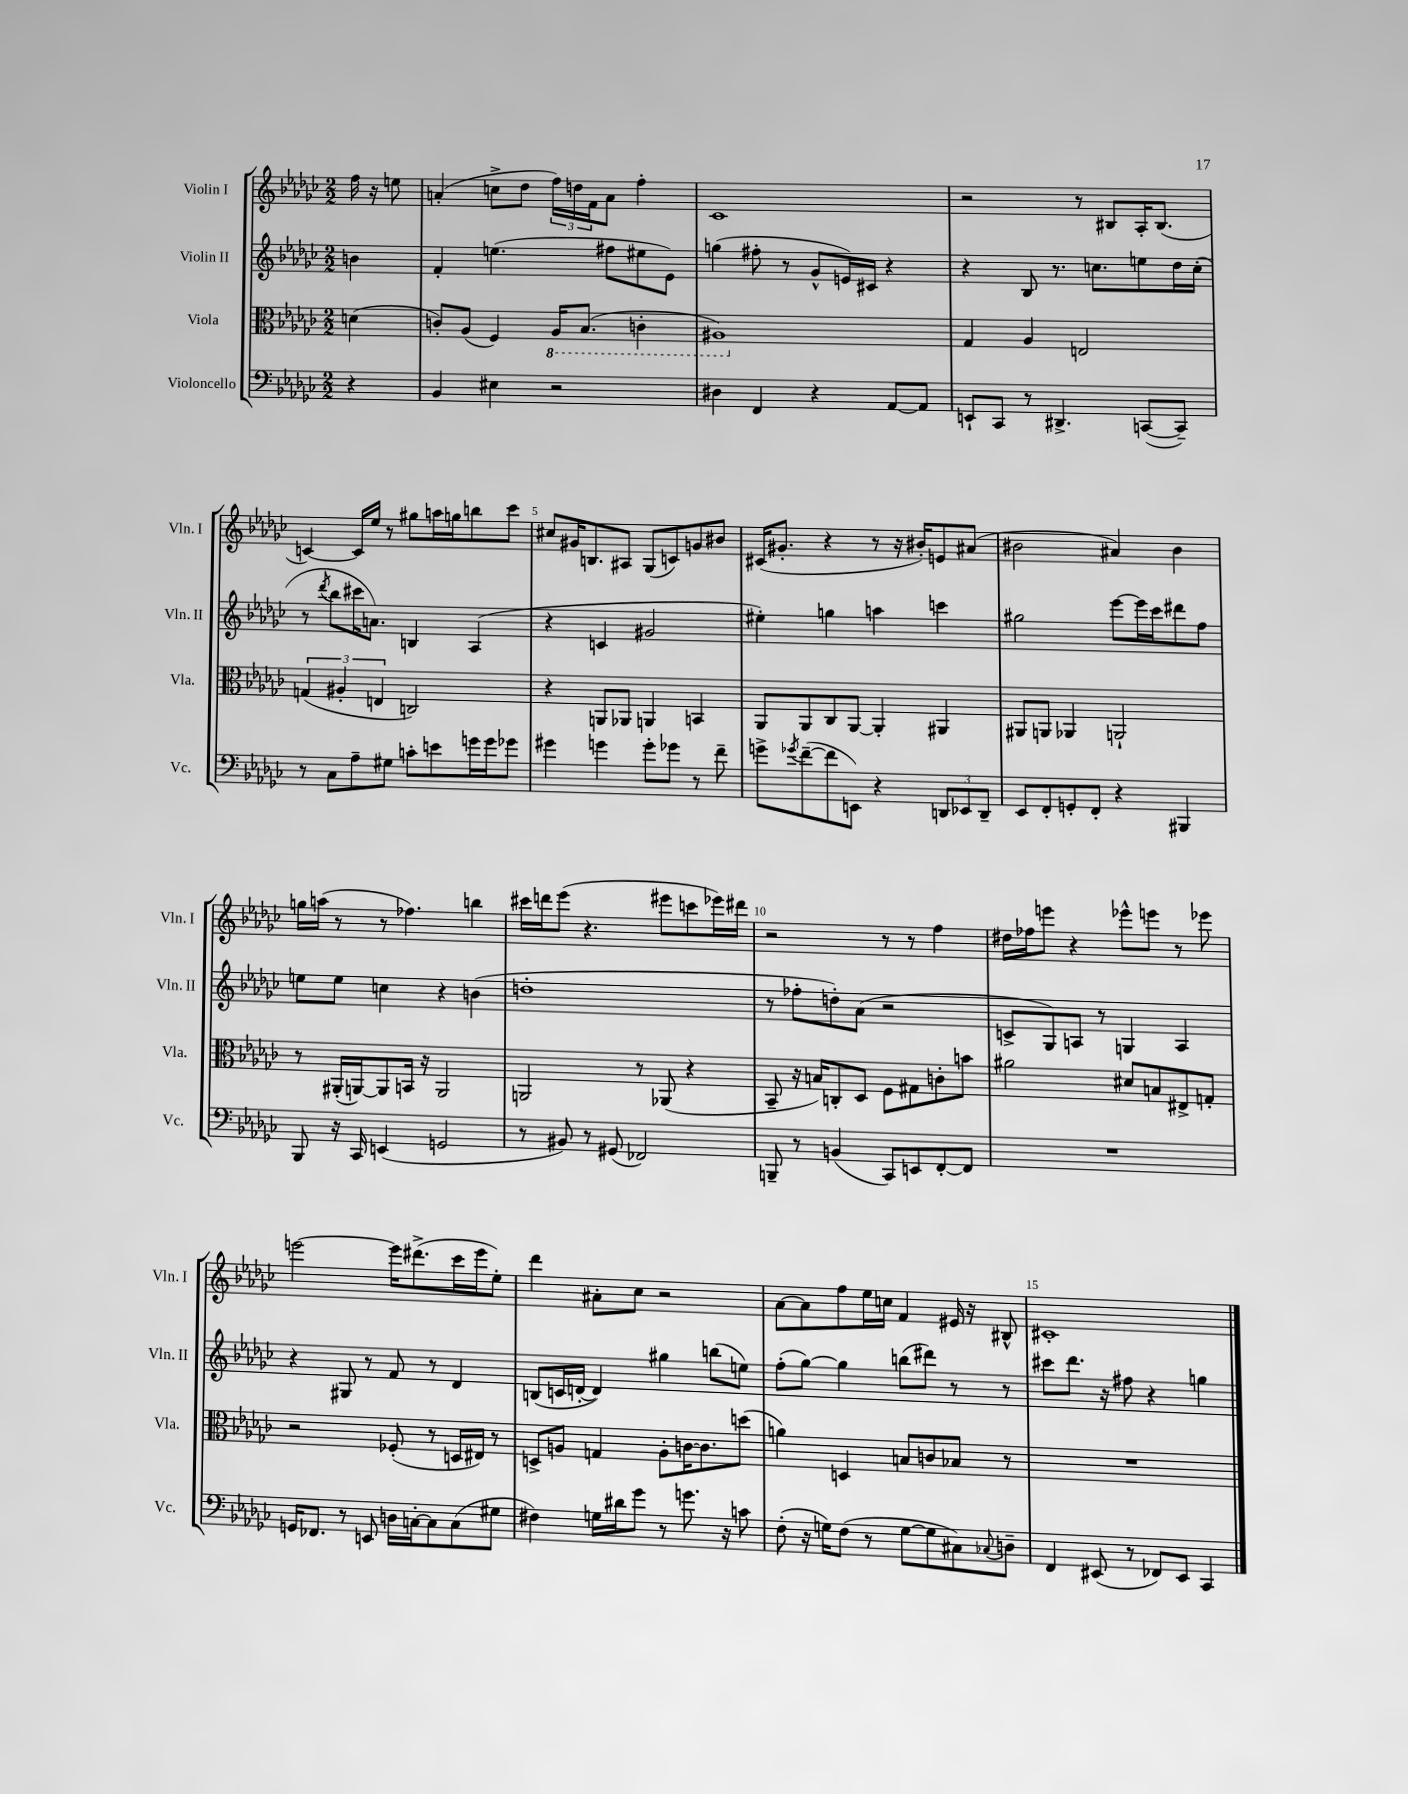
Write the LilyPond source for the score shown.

<<
\new StaffGroup <<
\new Staff = "s0" \with { instrumentName = "Violin I" shortInstrumentName = "Vln. I" } {
    \clef treble \key ges \major \numericTimeSignature \time 2/2 \partial 4
    f''16 r16 e''8 |
    a'4-.( c''8-> des''8 \tuplet 3/2 { f''16) d''16 f'16 } a'8 f''4-. |
    ces'1 |
    r2 r8 bis8 aes16-. bis8.( |
    c'4~) c'16 ees''16 r8 gis''8 a''16 g''16 b''8 ces'''8 |
    cis''8 gis'16 b8. ais8 ges8( c'8) g'8 bis'8 |
    cis'16( gis'8.-. r4 r8 r16 bis'16-.) e'8 ais'8( |
    bis'2 ais'4) bis'4 |
    g''16 a''16( r8 r8 fes''4.) b''4 |
    cis'''16 d'''16 ees'''8( r4. eis'''8 c'''8 ees'''16) dis'''16 |
    r2 r8 r8 f''4 |
    dis''16 fes''16 e'''8 r4 ees'''8-^ e'''8 r8 ees'''8 |
    e'''2~ e'''16 dis'''8.->( ces'''16 e'''16 ees''8-.) |
    des'''4 ais'8-. ces''8 r2 |
    aes'8~ aes'8 f''8 ees''16 c''16 f'4 eis'16 r16 bis8-^ |
    cis'1-. \bar "|." |
}
\new Staff = "s1" \with { instrumentName = "Violin II" shortInstrumentName = "Vln. II" } {
    \clef treble \key ges \major \numericTimeSignature \time 2/2 \partial 4
    b'4 |
    f'4-. e''4.( fis''8 eis''8 ees'8) |
    g''4( fis''8-. r8 ges'8-^ e'16) cis'16 r4 |
    r4 bes8 r8. c''8. e''8 des''16 c''16-.( |
    r8 \acciaccatura { des'''8 } bes''8 cis'''16 a'8.) b4 aes4( |
    r4 c'4 gis'2 |
    eis''4-.) g''4 a''4 c'''4 |
    gis''2 ees'''8~ ees'''16 ces'''16 dis'''8 f''8 |
    e''8 e''8 c''4 r4 b'4( |
    d''1-. |
    r8 fes''8-. d''8-.) aes'8( r2 |
    c'8-> ges8) a8 r8 g4 a4 |
    r4 gis8 r8 f'8 r8 des'4 |
    b8( c'16 d'16~-. d'4) gis''4 b''8( e''8) |
    f''8-.( ges''8~) ges''4 b''8( dis'''8) r8 r8 |
    cis'''8 des'''8. r16 fis''8 r4 g''4 \bar "|." |
}
\new Staff = "s2" \with { instrumentName = "Viola" shortInstrumentName = "Vla." } {
    \clef alto \key ges \major \numericTimeSignature \time 2/2 \partial 4
    d'4( |
    c'8-.) aes8( f4) \ottava #-1 aes,16 bes,8.( c4-. |
    ais,1) \ottava #0 |
    ges4 aes4 e2 |
    \tuplet 3/2 { g4( ais4-. e4 } c2) |
    r4 a,8 aes,8 a,4 b,4 |
    aes,8 aes,8 ces8 aes,8~ aes,4-. ais,4 |
    ais,8 a,8 aes,4 a,2-! |
    r8 ais,16-.( a,16~) a,8 b,16 r16 a,2 |
    a,2 r8 aes,8( r4 |
    bes,8-- r16 b16) c8-. des8 f8 gis8 c'8-. b'8 |
    ais'2 dis'8 b8 eis8-> g8-. |
    r2 fes8-.( r8 d16 eis16) r8 |
    d8-> a8 g4 a8-. c'16~ c'8. d''8( |
    a'4) d4 b8 c'8 bes8 r8 |
    R1 \bar "|." |
}
\new Staff = "s3" \with { instrumentName = "Violoncello" shortInstrumentName = "Vc." } {
    \clef bass \key ges \major \numericTimeSignature \time 2/2 \partial 4
    r4 |
    bes,4 eis4 r2 |
    dis4 f,4 r4 aes,8~ aes,8 |
    e,8-! ces,8 r8 dis,4.-> c,8~( c,8--) |
    r8 ces8 aes8-- gis8 c'8-. e'8 g'16 g'16 ges'8 |
    gis'4 g'4 g'8-. ges'8 r8 f'8-- |
    g'8-> \acciaccatura { ges'8 } f'8~--( f'8 e,8) r4 \tuplet 3/2 { d,8 ees,8 d,8-- } |
    ees,8 f,8-. g,8-. f,8-. r4 bis,,4 |
    bes,,8 r16 ces,16 e,4( g,2 |
    r8 bis,8) r8 gis,8( fes,2) |
    b,,8-- r8 b,4( ces,8) e,8 f,8~-. f,8 |
    R1 |
    g,16 fes,8. r8 e,8 d16 c16~-. c8 c8( gis8 |
    fis4) g16 dis'16 ges'8 r8 g'8. r16 c'8 |
    f8-.( r16 g16) f8( r8 g8~ g8 cis8) \appoggiatura { ces8 } d8-- |
    f,4 eis,8( r8 fes,8) eis,8 ces,4 \bar "|." |
}
>>
>>
\layout { \context { \Score \override BarNumber.break-visibility = ##(#f #t #t) barNumberVisibility = #(every-nth-bar-number-visible 5) } }
